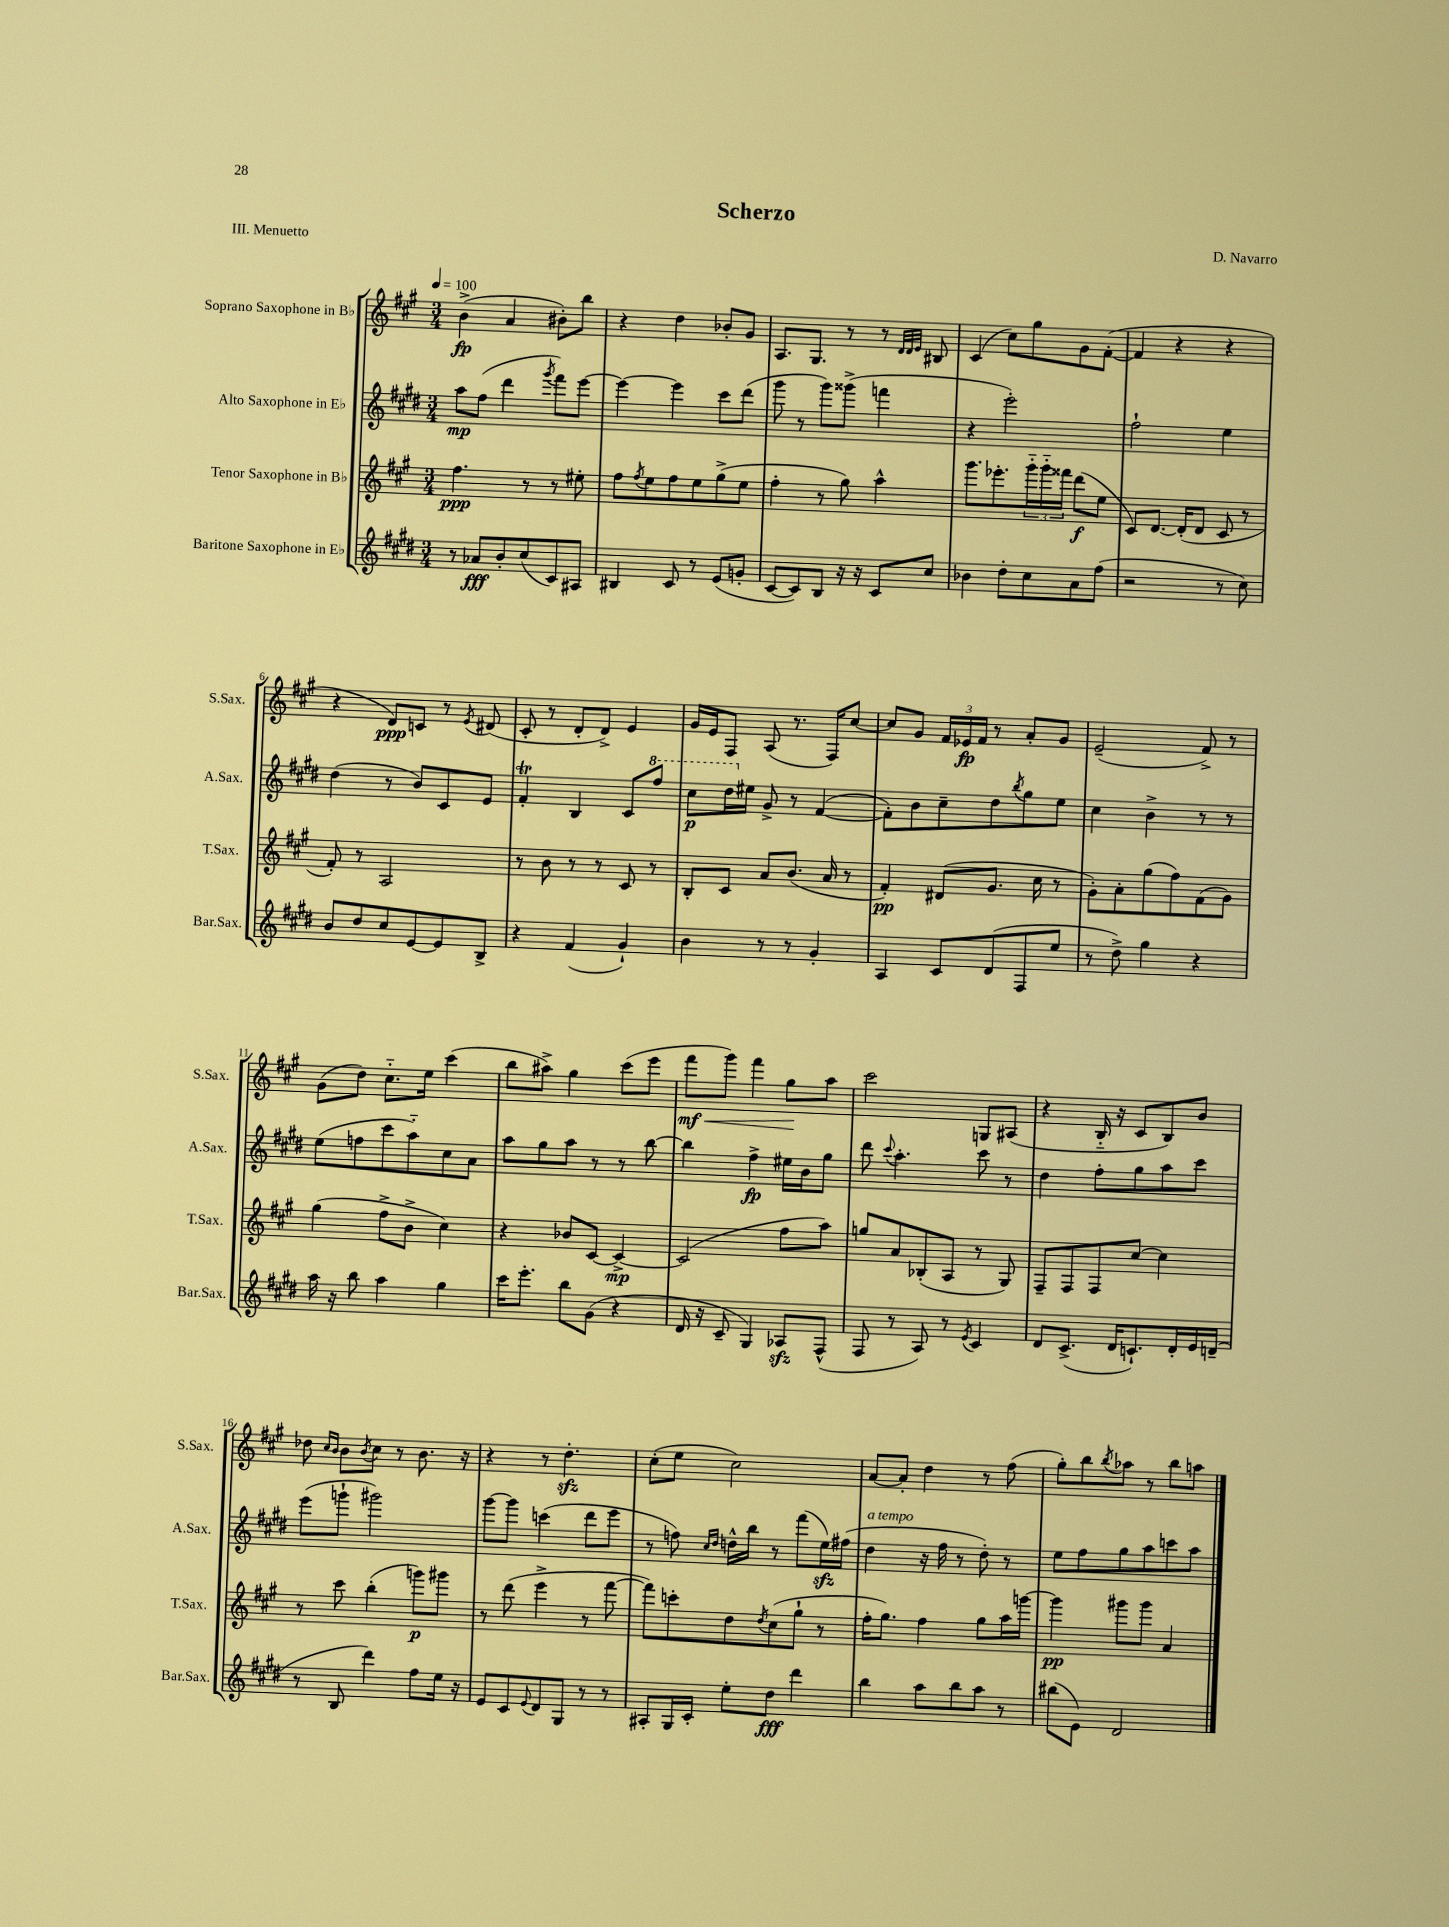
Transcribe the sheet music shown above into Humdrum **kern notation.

**kern	**kern	**kern	**kern
*staff4	*staff3	*staff2	*staff1
*clefG2	*clefG2	*clefG2	*clefG2
*k[f#c#g#d#]	*k[f#c#g#]	*k[f#c#g#d#]	*k[f#c#g#]
*M3/4	*M3/4	*M3/4	*M3/4
*MM100	*MM100	*MM100	*MM100
8r	4.ff#	8aa	(4b^
8a-	.	(8ff#	.
8b'	.	4ddd#	4a
(8cc#	8r	.	.
.	.	8qggg#	.
8c#)	8r	8fff#)	8b#')
8A#	8ee#'	[8eee	8bb
=	=	=	=
4B#	8ff#	4eee_	4r
.	8qff#	.	.
.	8ee	.	.
8c#	8ff#	4eee]	4dd
8r	8ee	.	.
(8e	(8gg#^	8ccc#	8b-'
8g'	8ee	(8ddd#	8g#
=	=	=	=
[8c#	4ff#'	8ggg#	8.A
8c#])	.	8r	.
.	.	.	8.G#
8B	8r	8ggg#)	.
16r	8gg#)	(8ggg##^	8r
16r	.	.	.
8c#	4aa^^	4fff	8r
.	.	.	32qqd
.	.	.	32qqd
.	.	.	32qqe
8cc#	.	.	8B#
=	=	=	=
4b-	8.ggg#	4r	(4c#
.	8.eee-'	.	.
8dd#'	.	2eee')	8cc#)
8cc#	24ggg#'~	.	8gg#
.	24ggg#'~	.	.
.	24fff##	.	.
8a	(8ddd	.	8g#
(8ff#	8ee	.	([8f#'
=	=	=	=
2r	8c#)	2ff#`	4f#]
.	[8.d	.	.
.	.	.	4r
.	(16d']	.	.
.	8d	.	.
8r	8c#	4ee	4r
8cc#)	8r	.	.
=	=	=	=
8b	8f#')	(4dd#	4r
8dd#	8r	.	.
8cc#	2A	8r	8d)
[8e	.	8b)	8c
8e]	.	8c#	8r
.	.	.	8qe
8B^	.	8e	(8d#
=	=	=	=
4r	8r	4f#'	8c#'
.	8b	.	8r
(4f#	8r	4B	8d'
.	8r	.	8d^)
4g#`)	8c#	8c#	4e
.	8r	8fff#	.
=	=	=	=
4b	8B'	8ccc#	16g#
.	.	.	16e
.	8c#	16ddd#	8F#
.	.	16ee#	.
8r	8a	8g#^	(8A
8r	(8.b	8r	8.r
4g#'	.	([4f#	.
.	16a	.	16F#)
.	8r	.	[8cc#
=	=	=	=
4A	4f#')	8f#'])	8cc#]
.	.	8b	8g#
8c#	(8d#	8cc#~	24f#
.	.	.	24e-
.	.	.	24f#
(8d#	8.g#	8dd#	8r
.	.	8qbb	.
8F#	.	8gg#	8a'
.	16cc#	.	.
8ee	8r	8ee	8g#
=	=	=	=
8r	8g#')	4cc#	(2e~
8dd#^)	8a'	.	.
4gg#	(8gg#	4b^	.
.	8ff#)	.	.
4r	(8f#	8r	8f#^)
.	8g#)	8r	8r
=	=	=	=
16aa	(4gg#	(8ee	(8g#
16r	.	.	.
8bb	.	8ff	8dd)
4aa	8ff#^	8ccc#	8.cc#'~
.	8b^	8aa'~)	.
.	.	.	16ee
4gg#	4cc#)	8cc#	(4ccc#
.	.	8a	.
=	=	=	=
16ccc#	4r	8aa	8bb
8.eee'	.	.	.
.	.	8gg#	8aa#^)
8bb	8b-	8aa	4gg#
(8g#	[8c#	8r	.
4r	4c#^_	8r	(8ccc#
.	.	[8bb	8eee
=	=	=	=
16d#	(2c#]	4bb]	8fff#
16r	.	.	.
8c#~	.	.	8ggg#)
4G#)	.	4ff#^	4fff#
8A-	8ff#	16ee#	8gg#
.	.	16b	.
(8F#^^	8aa)	8gg#	8aa
=	=	=	=
8F#	8gg	8ddd#	2ccc#
.	.	8qqccc#	.
8r	8a	4.aa'	.
8A)	(8B-'	.	.
8r	8A	.	.
8qe	.	.	.
4c#	8r	8ccc#	8G
.	8G#)	8r	(8A#
=	=	=	=
8d#	8F#~	4dd#	4r
(8.c#^	8F#	.	.
.	8F#	8ff#'	16B'~
16d#	.	.	16r
8.c`)	[8cc#	8gg#	8c#
.	4cc#]	8aa	8B)
16d#'	.	.	.
16e	.	8ccc#	8b
(16d~	.	.	.
=	=	=	=
8r	8r	(8eee	8dd-
.	.	.	16qqcc#
.	.	.	16qqb
8B	8ccc#	8ggg`	8b
.	.	.	8qb
4ddd#)	(4bb'	2ggg#)	8cc#
.	.	.	8r
8ff#	8ggg)	.	8.b
16ee	8ggg#	.	.
16r	.	.	16r
=	=	=	=
8e	8r	[8ggg#	4r
8c#	(8ddd	8ggg#]	.
8qqe	.	.	.
8d#	4eee^	(4ccc	8r
8G#	.	.	4.dd'
8r	8r	8ddd#	.
8r	[8fff#	8eee	.
=	=	=	=
8A#'	8fff#])	8r	(8cc#'
16G#	8ccc'	8ff)	8ee
16c#'	.	.	.
.	.	16qqcc#	.
.	.	16qqdd#	.
8ee'	8dd	16dd^^	2cc#)
.	.	16bb	.
.	8qdd	.	.
8dd#	(8cc#	8r	.
4ddd#	8gg#`	(8fff#	.
.	8r	16ee)	.
.	.	(16ff#	.
=	=	=	=
4bb	16ff#'	4dd#	[8a
.	8.gg#)	.	.
.	.	.	8a']
8aa	4ff#	16r	4dd
.	.	16ff#	.
8bb	.	8r	.
8aa	8gg#	8dd#')	8r
8r	16aa	8r	(8ff#
.	[16ggg	.	.
=	=	=	=
(8bb#	4ggg]	8ee	8gg#')
8e)	.	8ff#	8bb
.	.	.	8qbb
2d#	8ggg#	8gg#	8aa-
.	8ggg#	8aa	8r
.	4a	8ccc	8bb
.	.	8aa	8aa
==	==	==	==
*-	*-	*-	*-
